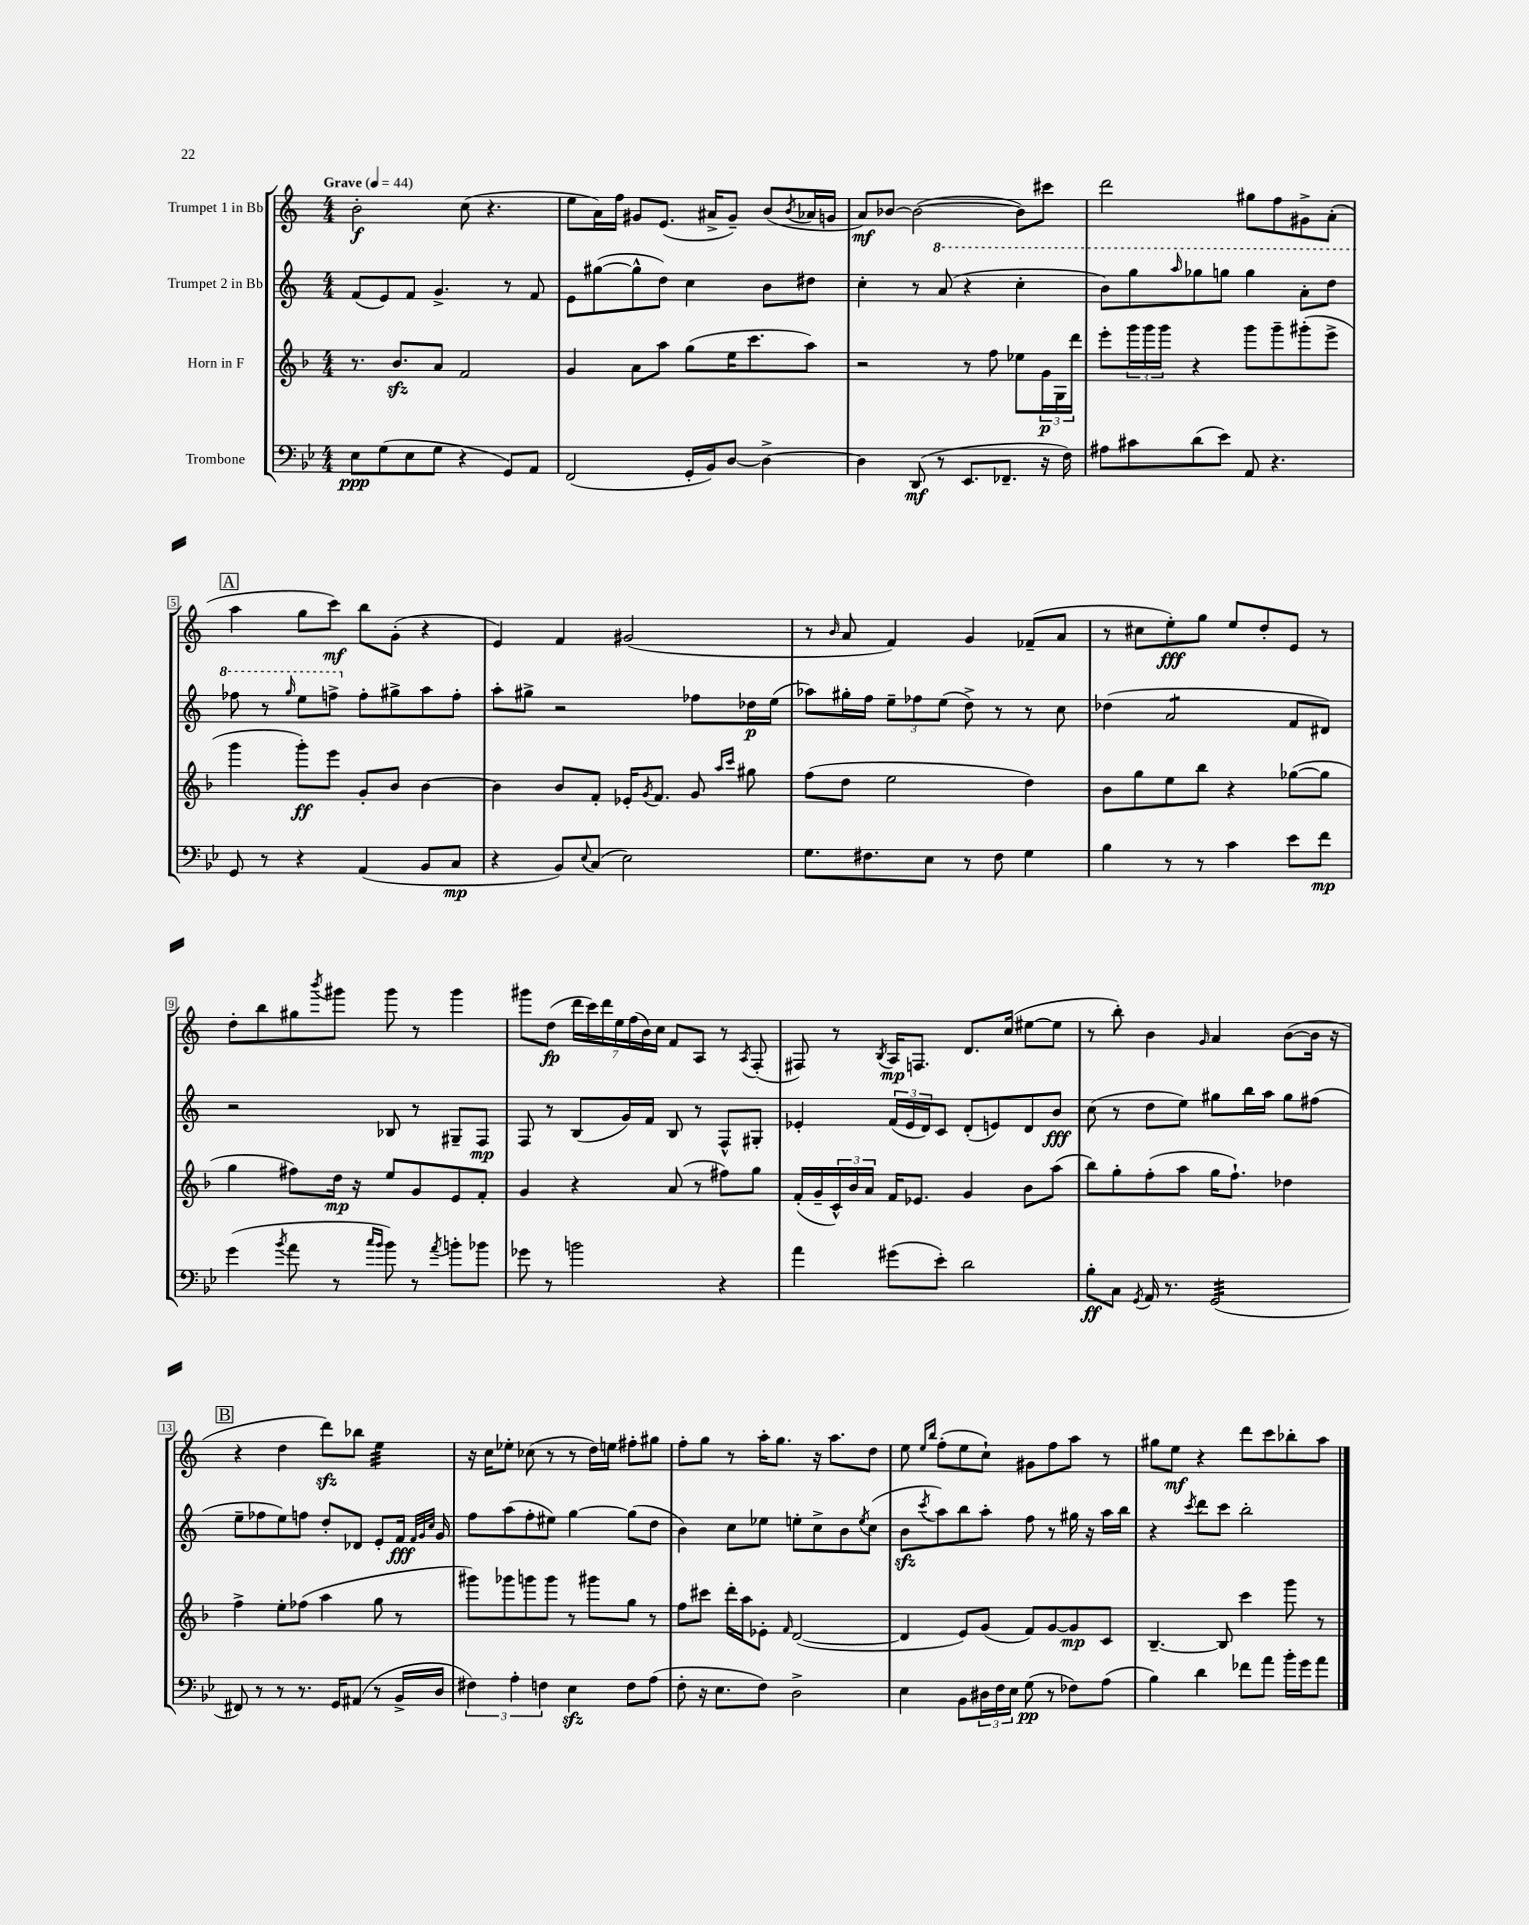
<<
\new StaffGroup <<
\new Staff = "s0" \with { instrumentName = "Trumpet 1 in Bb" } {
    \clef treble \key c \major \numericTimeSignature \time 4/4 \tempo "Grave" 4 = 44
    b'2-.\f c''8( r4. |
    e''8 a'16) f''16 gis'8 e'8.( ais'16-> gis'8--) b'8( \acciaccatura { b'8 } aes'16 g'16 |
    a'8\mf) bes'8~ bes'2~( bes'8) cis'''8 |
    d'''2 gis''8 f''8 gis'8-> a'8-.( |
    \mark \markup { \box "A" } a''4 g''8 c'''8\mf) b''8 g'8-.( r4 |
    e'4) f'4 gis'2( |
    r8 \grace { b'16 } a'8 f'4) g'4 fes'8--( a'8 |
    r8 cis''8 e''8-.\fff) g''8 e''8 d''8-. e'8 r8 |
    d''8-. b''8 gis''8 \acciaccatura { b'''8 } gis'''8 gis'''8 r8 gis'''4 |
    gis'''8 d''8\fp( \tuplet 7/4 { d'''16 c'''16) d'''16 e''16 f''16( b'16) c''16 } f'8 a8 r8 \acciaccatura { a8 } f8-.( |
    fis8) r8 \acciaccatura { b8 } a16\mp f8. d'8. c''16( eis''8~ eis''8 |
    r8 b''8-.) b'4 \grace { g'16 } a'4 b'8~( b'16 r16 |
    \mark \markup { \box "B" } r4 d''4 d'''8\sfz) bes''8 e''4:32 |
    r16 c''16 ees''8-. ces''8( r8 r8 d''16) e''16 fis''8-. gis''8 |
    f''8-. g''8 r8 a''16-. g''8. r16 a''8. d''8 |
    e''8 \grace { e''16 b''16 } f''8-.( e''8 c''8-!) gis'8 f''8 a''8 r8 |
    gis''8 e''8\mf r4 d'''8 c'''8 bes''8-. a''8 \bar "|." |
}
\new Staff = "s1" \with { instrumentName = "Trumpet 2 in Bb" } {
    \clef treble \key c \major \numericTimeSignature \time 4/4
    f'8( e'8) f'8 g'4.-> r8 f'8 |
    e'8 gis''8~( gis''8-^ d''8) c''4 b'8 dis''8 |
    c''4-. r8 \ottava #1 a''8( r4 c'''4-. |
    b''8) g'''8 \grace { a'''16 } ges'''8 g'''8 g'''4 a''8-. d'''8 |
    \mark \markup { \box "A" } fes'''8 r8 \grace { g'''16 } e'''8 f'''8-> \ottava #0 f''8-. gis''8-> a''8 f''8-. |
    a''8-. gis''8-> r2 fes''8 des''16\p e''16( |
    aes''8) gis''16-. f''16 \tuplet 3/2 { e''8-- fes''8 e''8( } d''8->) r8 r8 c''8 |
    des''4( a'2:8 f'8 dis'8) |
    r2 bes8 r8 gis8-- f8\mp |
    f8 r8 b8( g'16) f'16 b8 r8 f8-^ gis8-. |
    ees'4-. \tuplet 3/2 { f'16( ees'16 d'16) } c'8 d'8-.( e'8) d'8 b'8\fff |
    c''8( r8 d''8 e''8) gis''8 b''16 a''16 gis''8 fis''8( |
    \mark \markup { \box "B" } e''8-- fes''8 e''8) f''8 d''8-. des'8 e'8-. f'16\fff \grace { f'32 g'32 c''32 } g'16 |
    f''8 a''8( f''8-. eis''8) g''4~ g''8( d''8 |
    b'4) c''8 ees''8 e''8-. c''8-> b'8 \acciaccatura { e''8 } c''8( |
    b'8\sfz \acciaccatura { c'''8 } a''8) b''8 a''8-. f''8 r8 gis''16 r16 a''16 b''16 |
    r4 \acciaccatura { c'''8 } d'''8 c'''8 b''2-. \bar "|." |
}
\new Staff = "s2" \with { instrumentName = "Horn in F" } {
    \clef treble \key f \major \numericTimeSignature \time 4/4
    r8. bes'8.\sfz a'8 f'2 |
    g'4 a'8 a''8 g''8( e''16 c'''8. a''8) |
    r2 r8 f''8 ees''8 \tuplet 3/2 { g'16\p g16 d'''16 } |
    e'''8-. \tuplet 3/2 { g'''16 g'''16 g'''16 } r4 g'''8 g'''8-- gis'''8-.( e'''8-> |
    \mark \markup { \box "A" } g'''4 g'''8-.\ff) e'''8 g'8-. bes'8 bes'4~ |
    bes'4 bes'8 f'8-. ees'16-. \acciaccatura { g'8 } f'8. g'8 \grace { a''16 c'''16 } gis''8 |
    f''8( d''8 e''2 d''4) |
    bes'8 g''8 e''8 bes''8 r4 ges''8~( ges''8 |
    g''4 fis''8) d''16\mp r16 e''8 g'8 e'8 f'8-. |
    g'4 r4 a'8( r8 fis''8) g''8 |
    f'16-.( g'16-- \tuplet 3/2 { c'16-^) bes'16 a'16 } f'16 ees'8. g'4 bes'8 a''8( |
    bes''8) g''8-. f''8-.( a''8 g''16 f''8.-!) des''4 |
    \mark \markup { \box "B" } f''4-> e''8-. fes''8( a''4 g''8 r8 |
    gis'''8) ges'''8 g'''8 g'''8 r8 gis'''8 g''8 r8 |
    f''8 cis'''8 d'''16-. a''16 ees'8-. \grace { f'16 } d'2~( |
    d'4 e'8) g'8( f'8) g'8~ g'8\mp c'8 |
    bes4.~-- bes8 c'''4 g'''8 r8 \bar "|." |
}
\new Staff = "s3" \with { instrumentName = "Trombone" } {
    \clef bass \key bes \major \numericTimeSignature \time 4/4
    ees8\ppp g8( ees8 g8 r4 g,8) a,8 |
    f,2( g,16-. bes,16) d8~ d4~-> |
    d4 d,8\mf( r8 ees,8. fes,8.-- r16 f16) |
    ais8 cis'8 d'8( ees'8) a,8 r4. |
    \mark \markup { \box "A" } g,8 r8 r4 a,4( bes,8 c8\mp |
    r4 bes,8) \appoggiatura { ees8 } c8( ees2) |
    g8. fis8. ees8 r8 fis8 g4 |
    bes4 r8 r8 c'4 ees'8 f'8\mp |
    g'4( \acciaccatura { bes'8 } a'8 r8 \grace { c''16 bes'16 } bes'8) r8 \acciaccatura { a'8 } b'8-. bes'8 |
    ges'8 r8 b'2 r4 |
    a'4 gis'8( ees'8-.) d'2 |
    bes8-.\ff c8 \acciaccatura { g,8 } a,16 r8. g,2:32( |
    \mark \markup { \box "B" } fis,8) r8 r8 r8. g,16 ais,8( r8 bes,16-> d16 |
    \tuplet 3/2 { fis4) a4-. f4 } ees4\sfz f8 a8( |
    f8-. r16 ees8. f8) d2-> |
    ees4 bes,8 \tuplet 3/2 { dis16 f16 ees16 } g8\pp( r8 fes8) a8( |
    bes4) d'4 fes'8 a'8 bes'16-. g'16 a'8 \bar "|." |
}
>>
>>
\layout { \context { \Score \override BarNumber.stencil = #(make-stencil-boxer 0.1 0.3 ly:text-interface::print) } }
